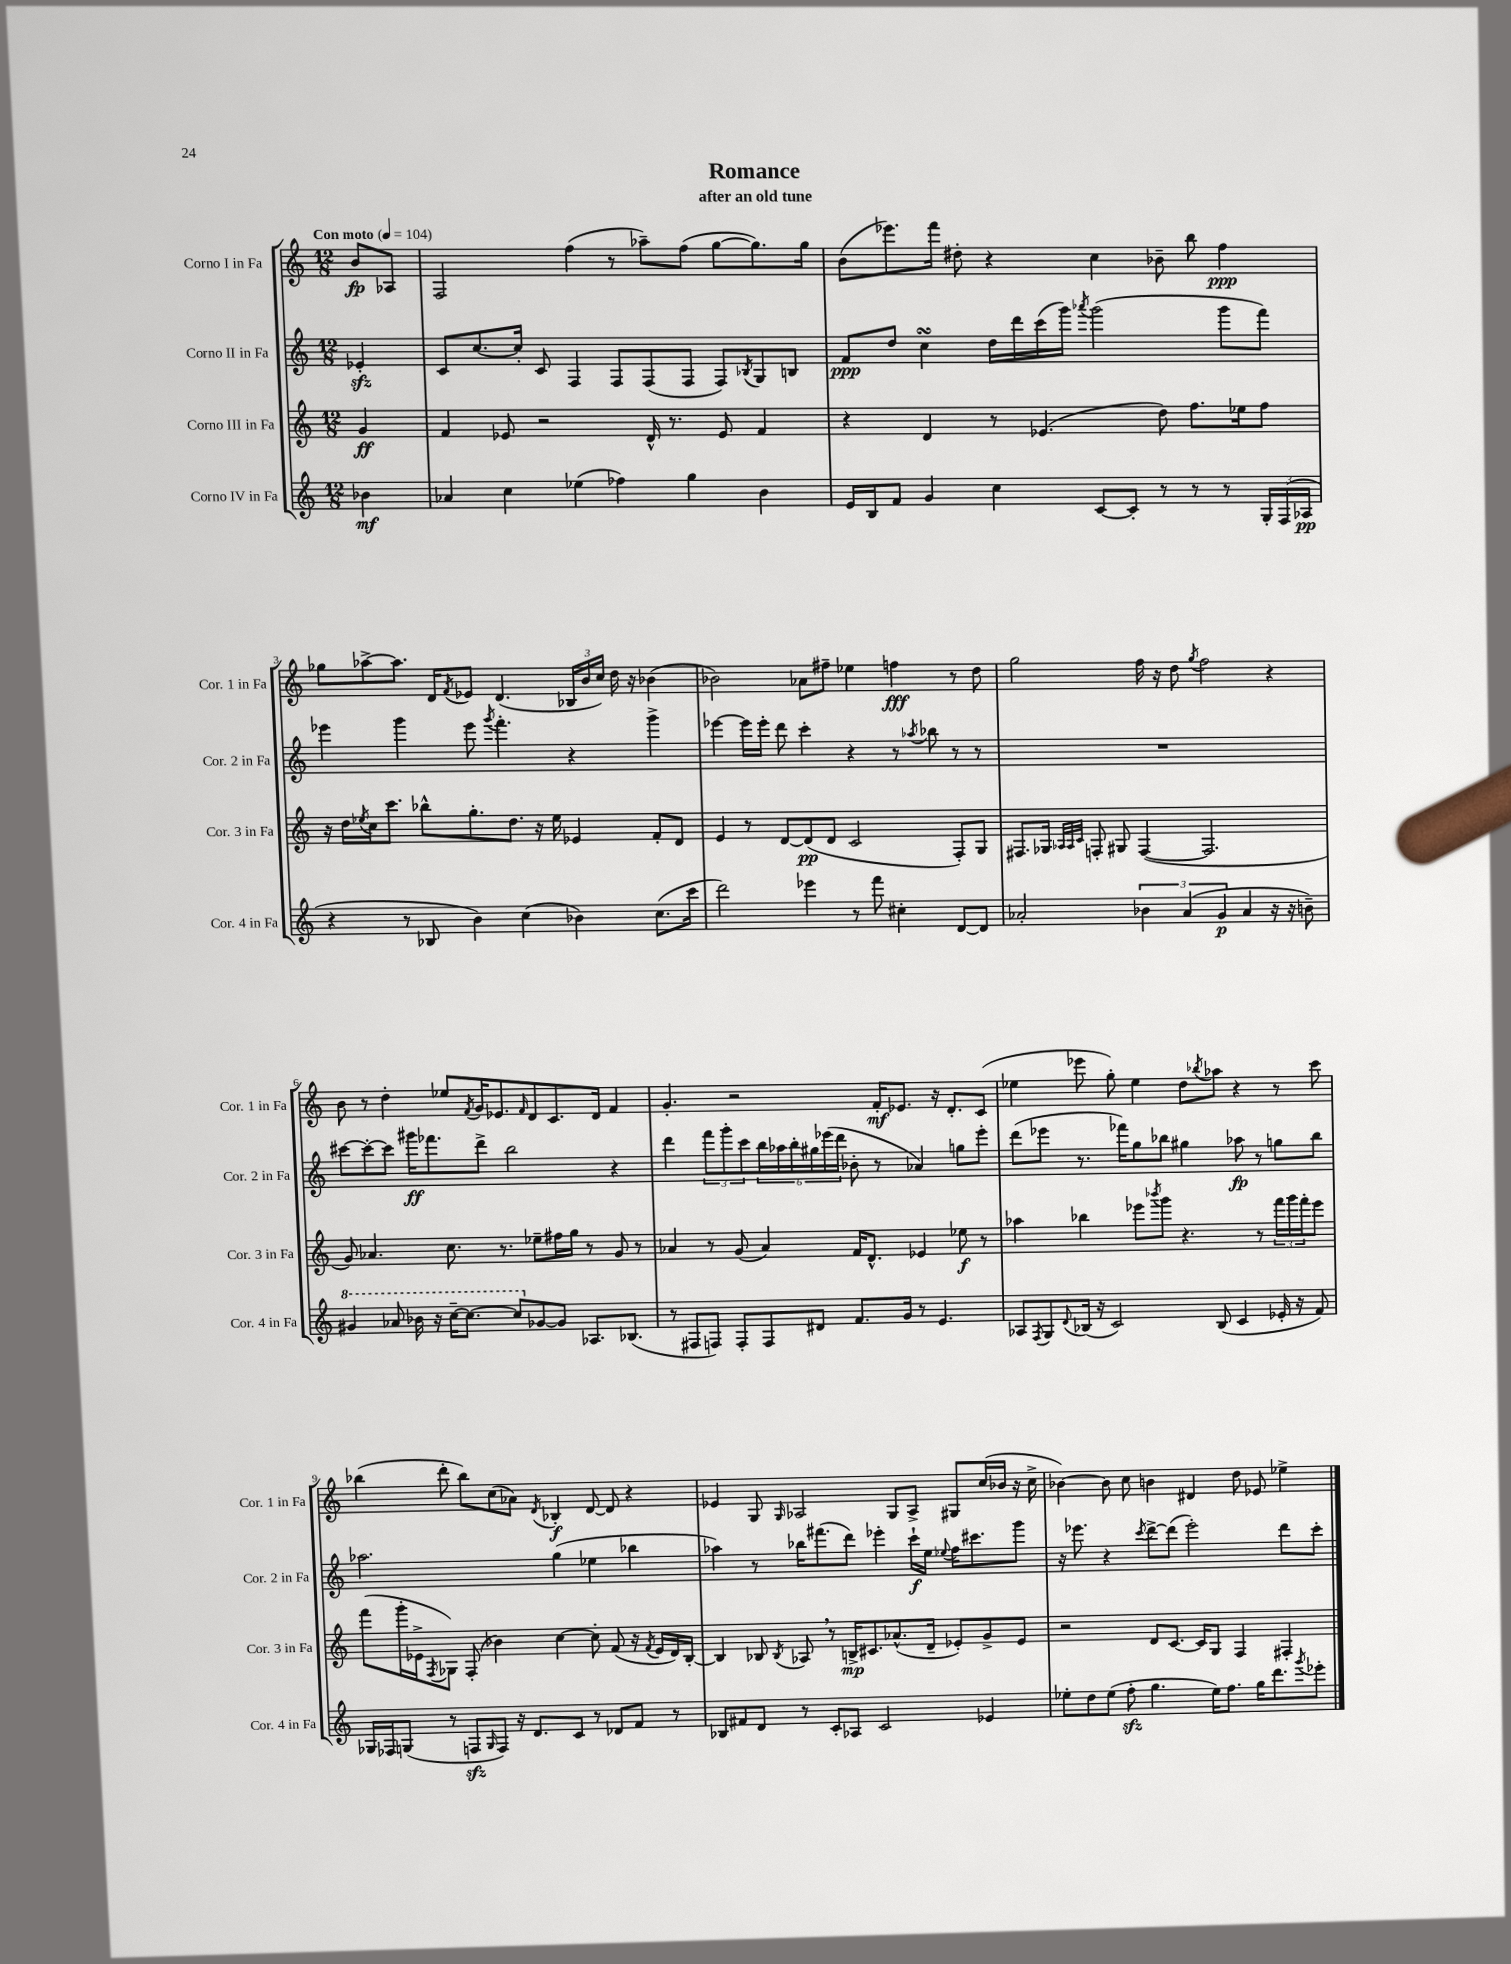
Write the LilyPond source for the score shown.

\header { title = "Romance" subtitle = "after an old tune" }
<<
\new StaffGroup <<
\new Staff = "s0" \with { instrumentName = "Corno I in Fa" shortInstrumentName = "Cor. 1 in Fa" } {
    \clef treble \key c \major \numericTimeSignature \time 12/8 \partial 4 \tempo "Con moto" 4 = 104
    b'8\fp aes8 |
    f2 f''4( r8 aes''8--) f''8( g''8~ g''8.) g''16 |
    b'8( ees'''8.) f'''16 dis''8-. r4 c''4 bes'8-- b''8 f''4\ppp |
    ges''8 aes''8~-> aes''8. d'16 \acciaccatura { f'8 } ees'8 d'4.( \tuplet 3/2 { bes16 b'16 c''16) } d''16 r16 bes'4( |
    bes'2) aes'8 fis''8-- ees''4 f''4\fff r8 d''8 |
    g''2 f''16 r16 d''8 \acciaccatura { g''8 } f''2 r4 |
    b'8 r8 d''4-. ees''8 \acciaccatura { f'8 } g'16 ees'8. \grace { f'16 } d'8 c'8. d'16 f'4 |
    g'4.-. r2 f'16-.\mf ees'8. r16 d'8.-. c'8( |
    ees''4 ees'''8 g''8-.) ees''4 d''8 \acciaccatura { bes''8 } aes''8 r4 r8 c'''8 |
    bes''4( d'''8-. bes''8) c''8( aes'8) \acciaccatura { d'8 } bes4-.\f d'8~ d'8 r4 |
    ees'4 g8 \grace { g16 } aes2 g8 aes8-> gis8 c''16( bes'16 r16 c''16-> |
    bes'4~) bes'8 c''8 b'4 dis'4 d''8 ees'8 ees''4-> \bar "|." |
}
\new Staff = "s1" \with { instrumentName = "Corno II in Fa" shortInstrumentName = "Cor. 2 in Fa" } {
    \clef treble \key c \major \numericTimeSignature \time 12/8 \partial 4
    ees'4-.\sfz |
    c'8 c''8.~ c''16-. c'8 f4 f8 f8( f8 f8) \acciaccatura { bes8 } g8 b8 |
    f'8\ppp d''8 c''4\turn d''16 d'''16 c'''16( g'''16) \acciaccatura { aes'''8 } g'''2( g'''8 f'''8) |
    ees'''4 g'''4 ees'''8 \acciaccatura { g'''8 } f'''4.-. r4 g'''4-> |
    ees'''4~ ees'''16 ees'''16-. d'''8 c'''4-. r4 r8 \acciaccatura { aes''8 } bes''8 r8 r8 |
    R1. |
    cis'''8~ cis'''8~-. cis'''8 gis'''16\ff fes'''8. d'''8-> b''2 r4 |
    d'''4 \tuplet 3/2 { f'''8 g'''8-. c'''8 } \tuplet 6/4 { b''16 aes''16 b''16-. gis''16 ees'''16( d'''16 } bes'8-. r8 aes'4) g''8 ees'''8-. |
    d'''8( ees'''8 r8. fes'''16) g''8 bes''8 gis''4 aes''8\fp r8 g''8 bes''8 |
    aes''2. g''4( ees''4 bes''4 |
    aes''4) r8 bes''16 fis'''8.( d'''8) ees'''4-. c'''16-!\f e''16 \appoggiatura { ees''8 } f''16 cis'''8. g'''8 |
    r16 ees'''8. r4 \acciaccatura { c'''8 } d'''8~-> d'''8( ees'''2-.) d'''8 c'''8-. \bar "|." |
}
\new Staff = "s2" \with { instrumentName = "Corno III in Fa" shortInstrumentName = "Cor. 3 in Fa" } {
    \clef treble \key c \major \numericTimeSignature \time 12/8 \partial 4
    g'4\ff |
    f'4 ees'8 r2 d'16-^ r8. ees'8 f'4 |
    r4 d'4 r8 ees'4.( d''8) f''8. ees''16 f''8 |
    r16 d''16 \acciaccatura { ees''8 } c''16 c'''8. bes''8-^ g''8.-. d''8. r16 ees''16 ees'4 f'8-. d'8 |
    e'4 r8 d'8~ d'8\pp( d'8 c'2 f8-.) g8 |
    fis8. ges16 \grace { aes32 aes32 c'32 } f8-. gis8 f4~( f2. |
    g'8) aes'4. c''8. r8. ees''8-- fis''16 g''16 r8 g'8 r8 |
    aes'4 r8 g'8( aes'4) f'16 d'8.-^ ees'4 ees''8\f r8 |
    aes''4 bes''4 ees'''8 \acciaccatura { bes'''8 } g'''8 r4. r8 \tuplet 3/2 { f'''16 g'''16 f'''16-. } ees'''8 |
    f'''8( g'''16-. ees'16-> \acciaccatura { f8 } ges8) f8-.( bes'4) c''4~ c''8-. f'8( r16 \acciaccatura { f'8 } ees'16 d'16) b16~-. |
    b4 bes8 \acciaccatura { bes8 } aes8 \breathe r8 b16->\mp cis'8. aes'8.-^( d'16-- ees'8-.) g'8-> ees'8 |
    r2 d'8 c'8.~ c'16 g8 f4 fis4-. \bar "|." |
}
\new Staff = "s3" \with { instrumentName = "Corno IV in Fa" shortInstrumentName = "Cor. 4 in Fa" } {
    \clef treble \key c \major \numericTimeSignature \time 12/8 \partial 4
    bes'4\mf |
    aes'4 c''4 ees''4( fes''4) g''4 b'4 |
    e'16 b16 f'8 g'4 c''4 c'8~ c'8-. r8 r8 r8 \tuplet 3/2 { g16-. f16( aes16\pp } |
    r4 r8 bes8 b'4) c''4( bes'4) c''8.( c'''16 |
    d'''2) ees'''4 r8 f'''8 cis''4-. d'8~ d'8 |
    aes'2-. \tuplet 3/2 { bes'4 aes'4( g'4\p } aes'4 r16 r16 b'8--) |
    \ottava #1 gis''4 aes''8 bes''16 r16 c'''16~-- c'''8.~ c'''8 \ottava #0 ges'8~ ges'8 aes8. bes8.( |
    r8 fis8 f8) f8-. f8 dis'8 f'8. g'16 r8 e'4. |
    aes8 \acciaccatura { f8 } g8 \appoggiatura { d'8 } bes16( r16 c'2) bes8( c'4 ees'16-. r16 f'8) |
    ges16 fes16 g8( r8 f8\sfz \grace { g16 } f8) r16 d'8. c'8 r8 des'8 f'8 r8 |
    bes8 fis'8 d'8 r8 c'8-. aes8 c'2 ees'4 |
    ees''8-. d''8 ees''8( f''8-.\sfz g''4. ees''16) f''8. g''16 d'''8. \acciaccatura { g'''8 } ees'''8-. \bar "|." |
}
>>
>>
